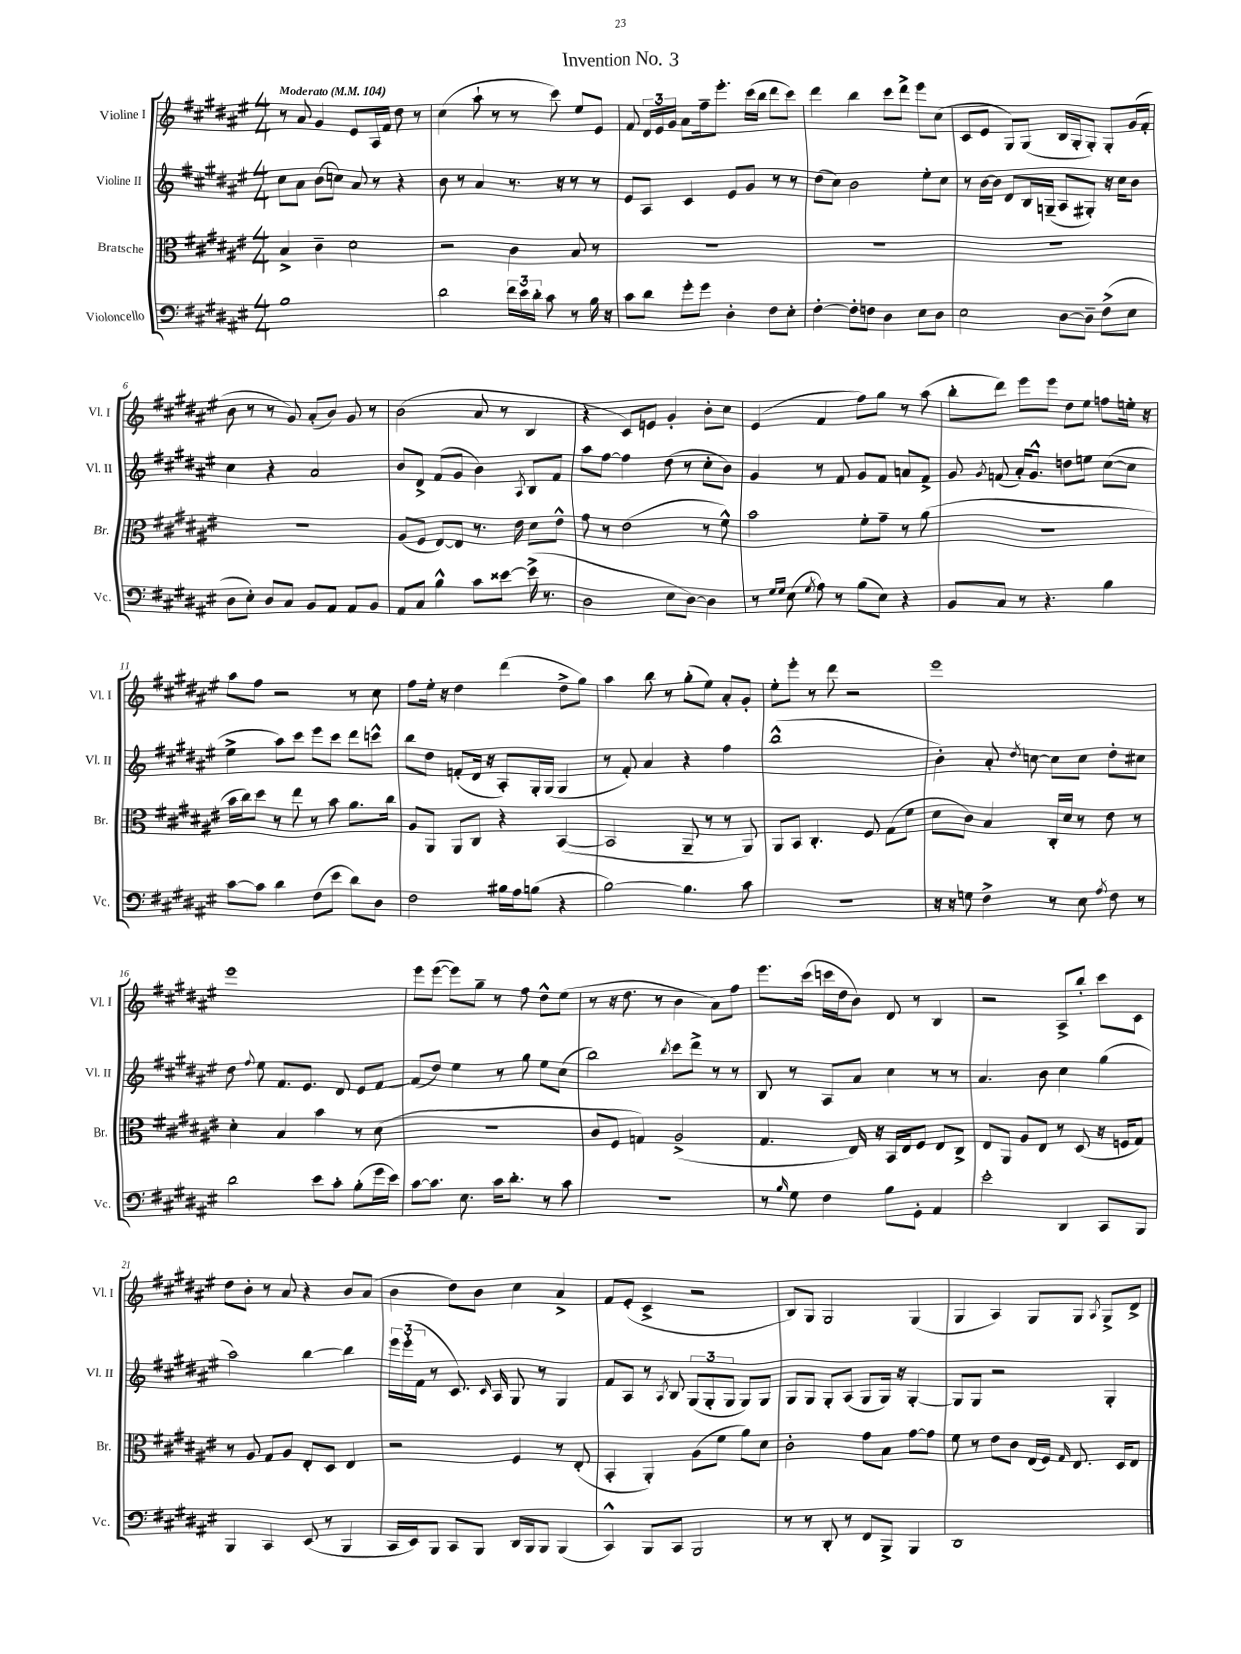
\header { title = "Invention No. 3" }
<<
\new StaffGroup <<
\new Staff = "s0" \with { instrumentName = "Violine I" shortInstrumentName = "Vl. I" } {
    \clef treble \key fis \major \numericTimeSignature \time 4/4 \tempo "Moderato" 4 = 104
    \autoBeamOff r8 ais'8 gis'4 eis'8[ ais16 fis'16] dis''8 r8 |
    cis''4( ais''8-! r8 r8 cis'''8) eis''8[ eis'8] |
    fis'8 \tuplet 3/2 { dis'16[ eis'16 gis'16] } ais'8[ fis''16-- eis'''8.]-. cis'''16[( b''16] dis'''8[ cis'''8]) |
    dis'''4 b''4 cis'''8[ dis'''8]-> eis'''8[ cis''8]( |
    cis'8[ eis'8] gis8[) gis8]( b16[ gis16-. gis8]-.) gis8[-. gis'16( fis'16]-. |
    b'8 r8 r8 gis'8) ais'8[-.( b'8]) gis'8 r8 |
    b'2( ais'8 r8 b4 |
    r4 cis'8[) e'8] gis'4-. b'8[-. cis''8] |
    eis'4( fis'4 fis''8[) gis''8] r8 ais''8( |
    b''8[-. dis'''8]) eis'''8[ eis'''8] dis''8[ eis''8] f''8[ e''16]-. r16 |
    ais''8[ fis''8] r2 r8 cis''8 |
    fis''8[ eis''16]-. r16 dis''4 dis'''4( dis''8[-> gis''8]) |
    ais''4 b''8 r8 gis''8[-.( eis''8]) ais'8[-. gis'8]-. |
    eis''8[-. eis'''8]-. r8 dis'''8 r2 |
    eis'''1 |
    eis'''1 |
    eis'''8[ eis'''8]~( eis'''8[) gis''8]-- r8 fis''8 dis''8[-^ eis''8]( |
    r8 r16 dis''8. r8 b'4 ais'8[) fis''8] |
    eis'''8.[ cis'''16]( c'''16[ dis''16 b'8]) dis'8 r8 b4 |
    r2 ais8[-> b''8]-. cis'''8[ cis'8] |
    dis''8[ b'8]-. r8 ais'8 r4 b'8[ ais'8]( |
    b'4 dis''8[) b'8] cis''4 ais'4-> |
    fis'8[ eis'8]-.( cis'4-> r2 |
    b8[) gis8] gis2 gis4( |
    gis4 ais4) gis8[ gis8] \acciaccatura { ais8 } gis8[-> dis'8]-> \bar "|." |
}
\new Staff = "s1" \with { instrumentName = "Violine II" shortInstrumentName = "Vl. II" } {
    \clef treble \key fis \major \numericTimeSignature \time 4/4
    \autoBeamOff cis''8[ ais'8] b'8[( c''8]) ais'8 r8 r4 |
    b'8 r8 ais'4 r8. r16 r8 r8 |
    eis'8[ ais8] cis'4 eis'8[ gis'8] r8 r8 |
    dis''8[( cis''8]) b'2 eis''8[-. cis''8] |
    r8 b'16[~ b'16] dis'8[ b16 g16]--( ais8[ gis8]-.) r16 cis''16[ b'8] |
    cis''4 r4 ais'2 |
    b'8[ dis'8]-> fis'8[( gis'8] b'4) \acciaccatura { ais8 } b8[ fis'8] |
    ais''8[ fis''8]~ fis''4 dis''8( r8 cis''8[-. b'8]) |
    gis'4 r8 fis'8 gis'8[ fis'8] a'8[ fis'8]-> |
    gis'8 \acciaccatura { gis'8 } f'8( ais'16[-.) gis'8.]-^ d''8[ e''8] cis''8[~( cis''8] |
    eis''4-> ais''8[) cis'''8] eis'''8[ cis'''8] dis'''8[ c'''8]-^ |
    b''8[ dis''8] f'8[-.( dis'16] r16 ais8[-.) gis16-. gis16]( gis4 |
    r8 fis'8-.) ais'4 r4 fis''4 |
    b''1-^( |
    b'4-.) ais'8-. \acciaccatura { dis''8 } c''8~ c''8[ c''8] dis''8[-. cis''8] |
    dis''8 \appoggiatura { fis''8 } eis''8 fis'8.[ eis'8.] dis'8 eis'8[ fis'8]~ |
    fis'8[( dis''8]) eis''4 r8 gis''8 eis''8[ cis''8]( |
    b''2) \acciaccatura { b''8 } cis'''8[ dis'''8]-> r8 r8 |
    b8 r8 ais8[ ais'8] cis''4 r8 r8 |
    ais'4. b'8 cis''4 gis''4( |
    ais''2) b''4~ b''4 |
    \tuplet 3/2 { eis'''16[ eis'''16-.( fis'16] } r8 cis'8.) \grace { cis'16 } ais16 gis8 r8 gis4 |
    fis'8[ ais8] r8 \acciaccatura { ais8 } b8 \tuplet 3/2 { gis8[( gis8-. gis8] } gis8[) gis8] |
    gis8[ gis8] gis8[-. ais8]( gis8[ gis16]) r16 gis4~-. |
    gis8[ gis8] r2 gis4-. \bar "|." |
}
\new Staff = "s2" \with { instrumentName = "Bratsche" shortInstrumentName = "Br." } {
    \clef alto \key fis \major \numericTimeSignature \time 4/4
    \autoBeamOff b4-> cis'4-- dis'2 |
    r2 cis'4 b8 r8 |
    R1 |
    R1 |
    R1 |
    R1 |
    ais8[( fis8] eis8[~) eis8] r8. eis'16 dis'8[ eis'8]-^ |
    gis'8 r8 eis'2( r8 fis'8-^) |
    b'2 fis'8[-. gis'8]-- r8 ais'8( |
    R1 |
    b'16[ cis''16) dis''8] r8 eis''8 r8 b'8 ais'8.[ cis''16] |
    ais8[ ais,8] ais,8[ cis8] r4 b,4~( |
    b,2 ais,8-- r8 r8 ais,8) |
    ais,8[ b,8] cis4.-. fis8 gis8[( fis'8] |
    dis'8[ cis'8]) b4 cis16[-. dis'16] r8 eis'8 r8 |
    dis'4-. b4 b'4 r8 dis'8( |
    R1 |
    cis'8[ fis8] g4) ais2->( |
    gis4. eis16) r16 b,16[ eis16 fis8] eis8[ cis8]-> |
    eis8[ ais,8] ais8[ eis8] r8 dis8( r16 f16[ gis8]) |
    r8 ais8 gis8[ ais8] eis8[-. dis8] eis4 |
    r2 fis4 r8 eis8-.( |
    b,4-. ais,4-.) ais8[( fis'8] ais'8[) dis'8] |
    cis'2-. gis'8[ b8] gis'8[~ gis'8] |
    fis'8 r8 eis'8[ cis'8] eis16[( fis16]) \grace { gis16 } eis8. dis16[ eis8] \bar "|." |
}
\new Staff = "s3" \with { instrumentName = "Violoncello" shortInstrumentName = "Vc." } {
    \clef bass \key fis \major \numericTimeSignature \time 4/4
    \autoBeamOff b1 |
    dis'2 \tuplet 3/2 { fis'16[ eis'16 dis'16]-. } cis'8 r8 b16 r16 |
    cis'8[ dis'8] gis'8[-. gis'8] dis4-. fis8[ eis8]-. |
    fis4~-. fis8[-. f8] dis4 eis8[ dis8] |
    eis2 dis8[~ dis8]-- fis8[->( eis8] |
    dis8[ eis8]-.) dis8[ cis8] b,8[ ais,8] ais,8[ b,8] |
    ais,8[ cis8] b4-^ cis'8[ eisis'8]~ eisis'16->( r8. |
    dis2 eis8[ dis8]~) dis4 |
    r8 \grace { gis16[ gis16] } eis8( \acciaccatura { gis8 } ais8) r8 b8[( eis8]) r4 |
    b,8[ cis8] r8 r4. b4 |
    cis'8[~ cis'8] dis'4 fis8[( eis'8] dis'8[) dis8] |
    fis2 bis16[ ais16 b8]( r4 |
    b2~) b4. cis'8 |
    R1 |
    r16 r16 g8 fis4-> r8 eis8 \acciaccatura { ais8 } fis8 r8 |
    dis'2 eis'8[ cis'8]-. b8[-.( gis'16 eis'16]) |
    cis'8[~ cis'8.] eis8. cis'16[ dis'8.]-. r8 cis'8 |
    R1 |
    r8 \grace { b16 } gis8 fis4 b8[ gis,8]-. ais,4 |
    eis'2-. dis,4 cis,8[ b,,8] |
    b,,4 cis,4 eis,8( r8 b,,4 |
    cis,16[ eis,16) b,,8] cis,8[ b,,8] dis,16[ b,,16 b,,8] b,,4( |
    cis,4-^) b,,8[ cis,8] b,,2 |
    r8 r8 dis,8-. r8 fis,8[ b,,8]-> b,,4 |
    dis,1 \bar "|." |
}
>>
>>
